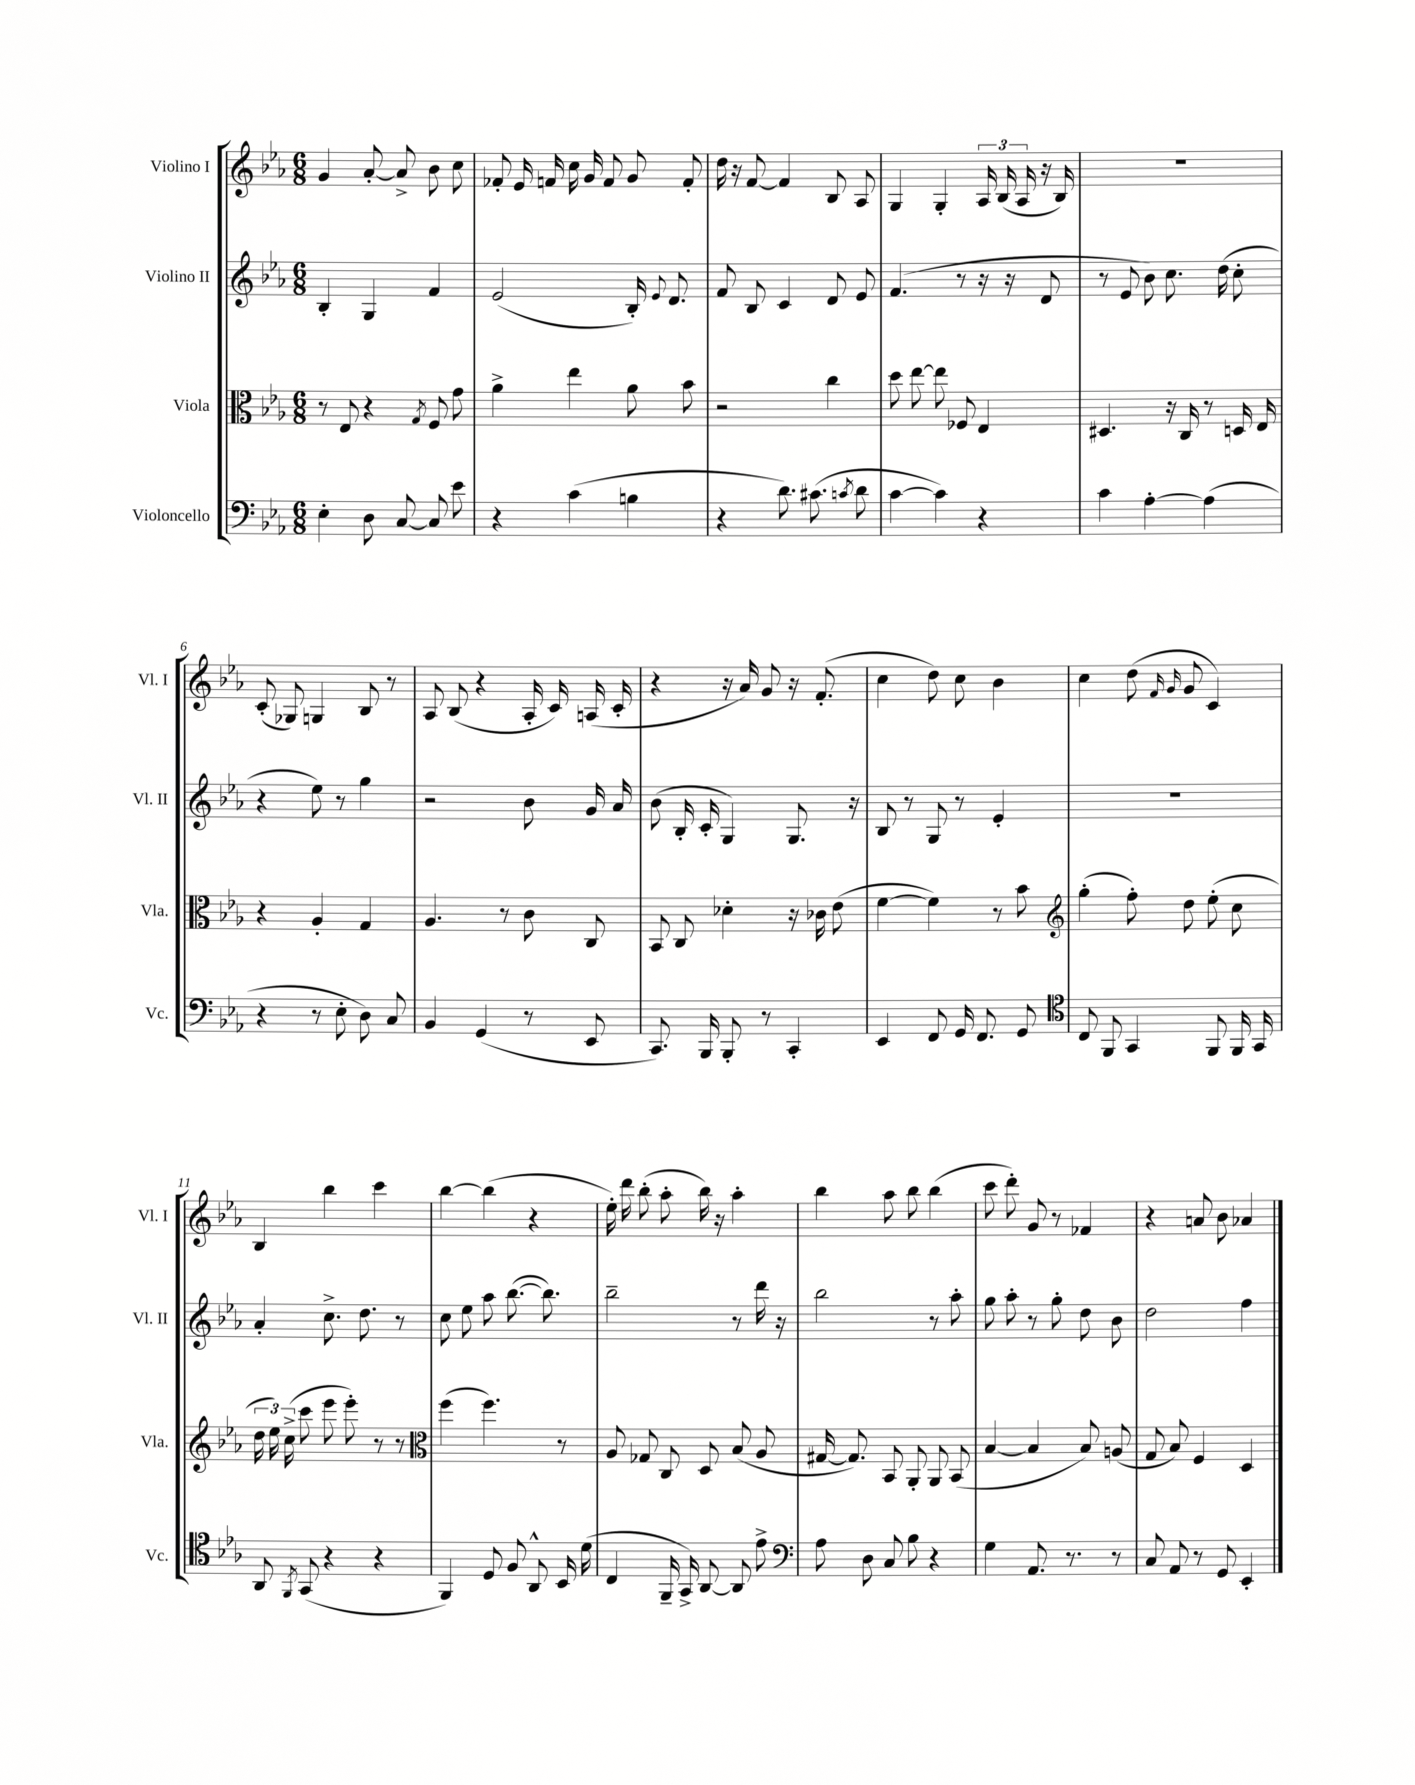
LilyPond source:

<<
\new StaffGroup <<
\new Staff = "s0" \with { instrumentName = "Violino I" shortInstrumentName = "Vl. I" } {
    \clef treble \key ees \major \numericTimeSignature \time 6/8
    \autoBeamOff g'4 aes'8~-. aes'8-> bes'8 c''8 |
    fes'8-. ees'16 f'16 c''16 g'16 f'8 g'8 f'8-. |
    d''16 r16 f'8~ f'4 bes8 aes8 |
    g4 g4-. \tuplet 3/2 { aes16 bes16( aes16 } r16 bes16) |
    R2. |
    c'8-.( ges8) g4 bes8 r8 |
    aes8 bes8( r4 aes16-. c'16) a16( c'16-. |
    r4 r16 aes'16) g'8 r16 f'8.-.( |
    c''4 d''8) c''8 bes'4 |
    c''4 d''8( \grace { f'16 g'16 } g'8 c'4) |
    bes4 bes''4 c'''4 |
    bes''4~ bes''4( r4 |
    ees''16-.) d'''16 bes''8-.( aes''8-. bes''16) r16 aes''4-. |
    bes''4 aes''8 bes''8 bes''4( |
    c'''8 d'''8-.) g'8 r8 fes'4 |
    r4 a'8 bes'8 aes'4 \bar "|." |
}
\new Staff = "s1" \with { instrumentName = "Violino II" shortInstrumentName = "Vl. II" } {
    \clef treble \key ees \major \numericTimeSignature \time 6/8
    \autoBeamOff bes4-. g4 f'4 |
    ees'2( bes16-.) \appoggiatura { ees'8 } d'8. |
    f'8 bes8 c'4 d'8 ees'8 |
    f'4.( r8 r16 r16 d'8 |
    r8 ees'8 bes'8) c''8. d''16( c''8-. |
    r4 ees''8) r8 g''4 |
    r2 bes'8 g'16 aes'16 |
    bes'8( bes16-. c'16-. g4) g8. r16 |
    bes8 r8 g8 r8 ees'4-. |
    R2. |
    aes'4-. c''8.-> d''8. r8 |
    c''8 ees''8 aes''8 bes''8.~( bes''8.) |
    bes''2-- r8 d'''16 r16 |
    bes''2 r8 aes''8-. |
    g''8 aes''8-. r8 g''8-. d''8 bes'8 |
    d''2 f''4 \bar "|." |
}
\new Staff = "s2" \with { instrumentName = "Viola" shortInstrumentName = "Vla." } {
    \clef alto \key ees \major \numericTimeSignature \time 6/8
    \autoBeamOff r8 ees8 r4 \acciaccatura { g8 } f8 g'8 |
    aes'4-> ees''4 aes'8 bes'8 |
    r2 c''4 |
    d''8 ees''8~ ees''8 fes8 ees4 |
    dis4. r16 c16 r8 d16 ees16 |
    r4 aes4-. g4 |
    aes4. r8 c'8 c8 |
    bes,8 c8 des'4-. r16 ces'16 ees'8( |
    f'4~ f'4) r8 bes'8 |
    \clef treble g''4-.( f''8-.) d''8 ees''8-.( c''8 |
    \tuplet 3/2 { d''16 ees''16) c''16->( } c'''8 ees'''8 ees'''8-.) r8 r8 |
    \clef alto f''4( f''4.) r8 |
    aes8 ges8 c8 d8 bes8( aes8 |
    gis16~ gis8.) bes,8 aes,8-. aes,8 bes,8( |
    bes4~ bes4 bes8) a8( |
    g8 bes8) f4 d4 \bar "|." |
}
\new Staff = "s3" \with { instrumentName = "Violoncello" shortInstrumentName = "Vc." } {
    \clef bass \key ees \major \numericTimeSignature \time 6/8
    \autoBeamOff ees4-. d8 c8~ c8 ees'8 |
    r4 c'4( b4 |
    r4 d'8.) cis'8.( \acciaccatura { c'8 } d'8 |
    c'4~ c'4) r4 |
    c'4 aes4~-. aes4( |
    r4 r8 ees8-. d8) c8 |
    bes,4 g,4( r8 ees,8 |
    c,8.) bes,,16 bes,,8-. r8 c,4-. |
    ees,4 f,8 g,16 f,8. g,8 |
    \clef tenor c8 f,8 g,4 f,8 f,16 g,16 |
    aes,8 \acciaccatura { f,8 } g,8( r4 r4 |
    f,4) d8 f8 aes,8-^ bes,16 d'16( |
    c4 f,16-- g,16->) aes,8~ aes,8 ees'8-> |
    \clef bass aes8 d8 c8 bes8 r4 |
    g4 aes,8. r8. r8 |
    c8 aes,8 r8 g,8 ees,4-. \bar "|." |
}
>>
>>
